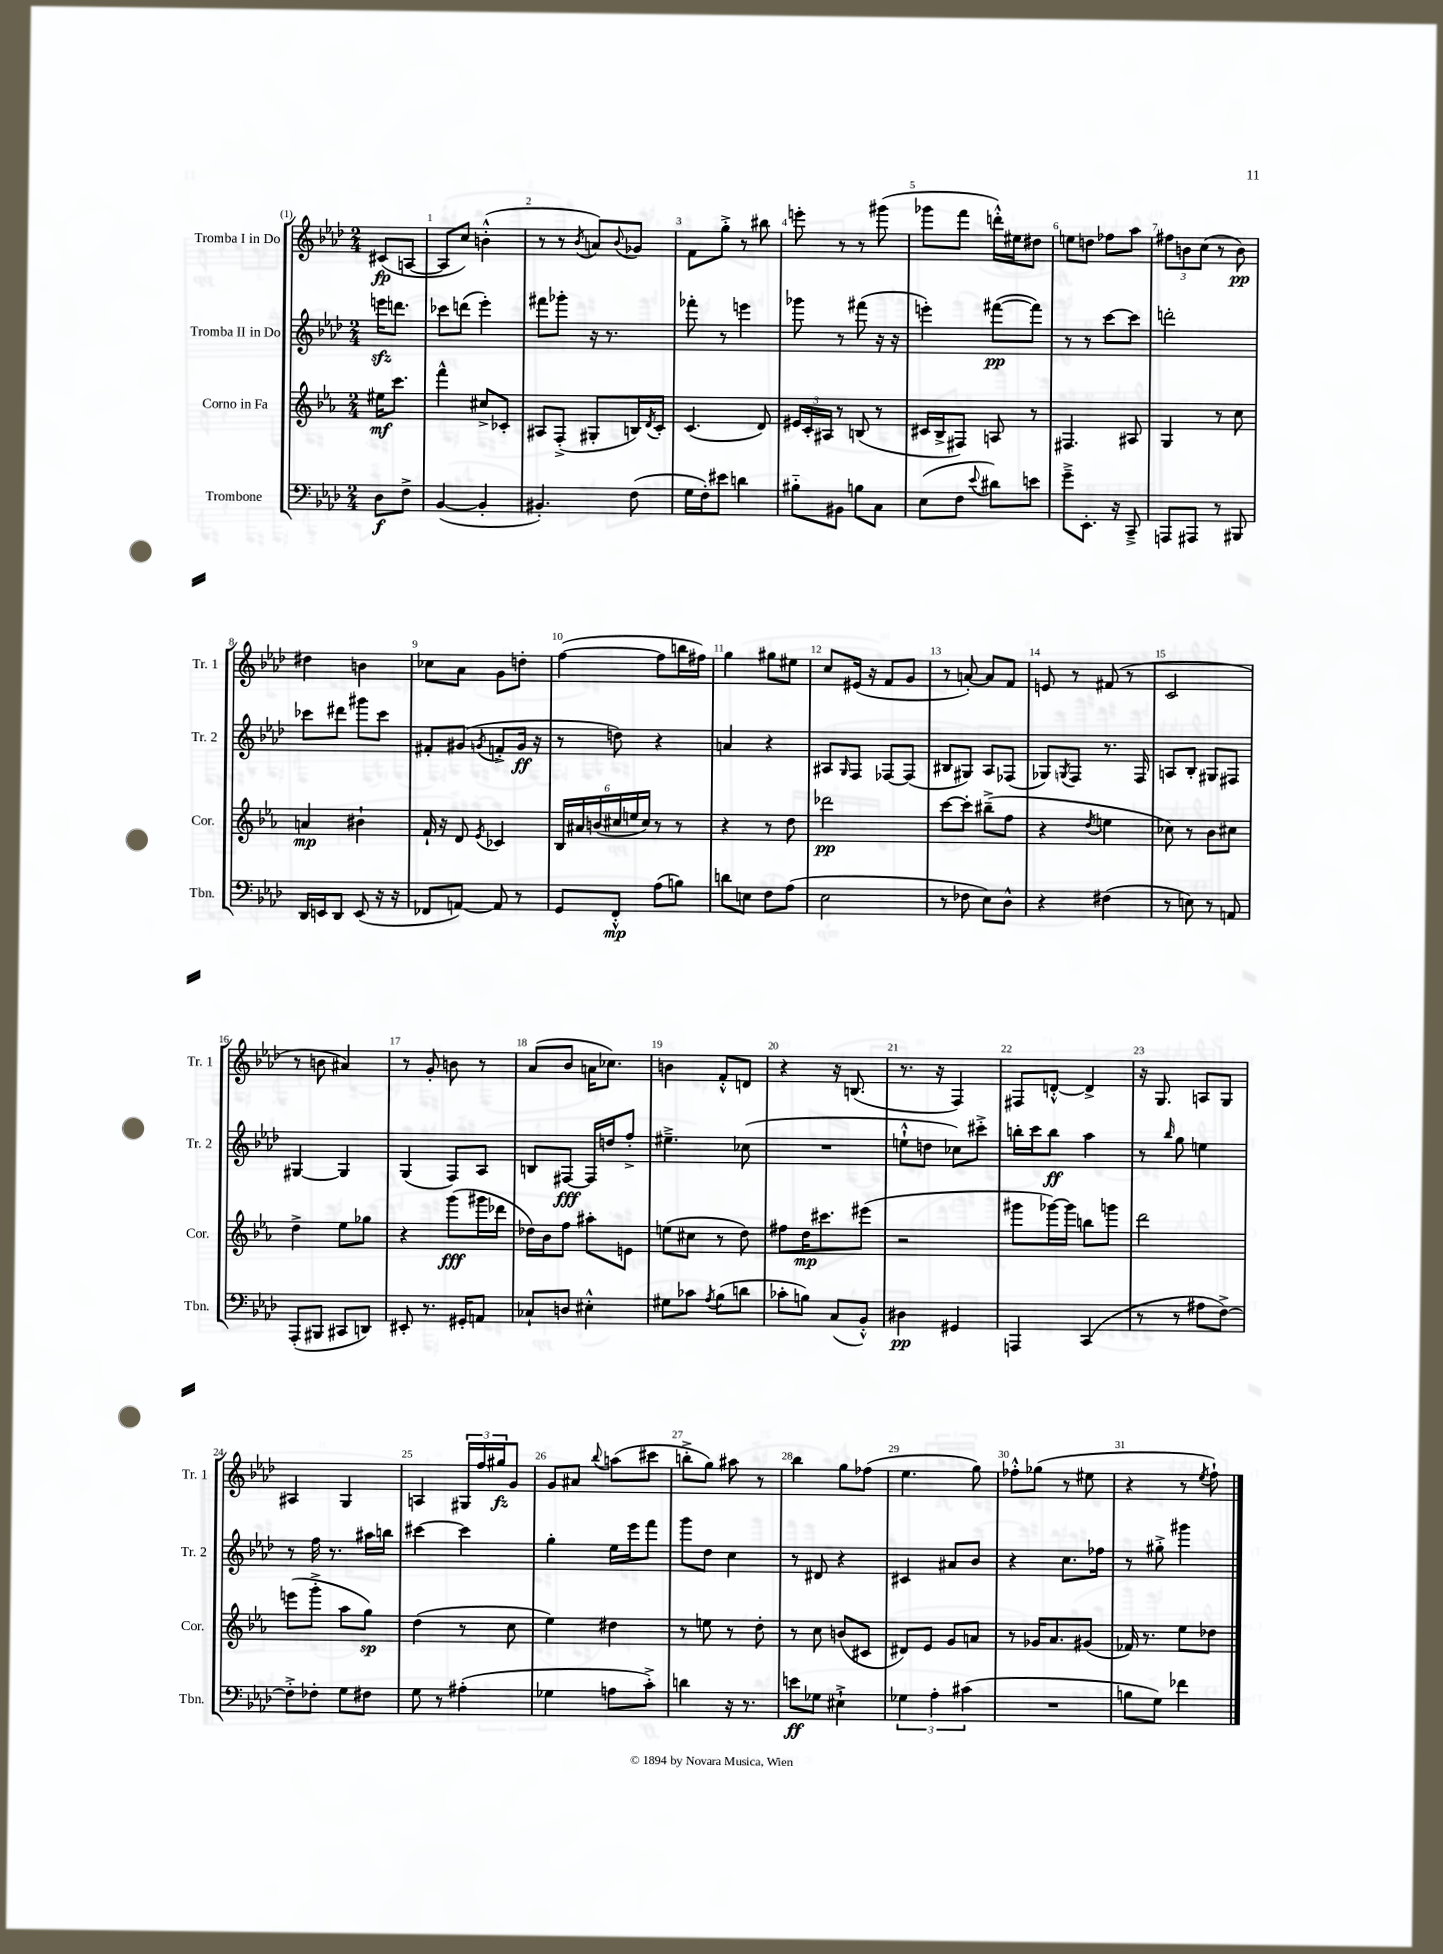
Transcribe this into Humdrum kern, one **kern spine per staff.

**kern	**dynam	**kern	**dynam	**kern	**dynam	**kern	**dynam
*part4	*part4	*part3	*part3	*part2	*part2	*part1	*part1
*staff4	*staff4	*staff3	*staff3	*staff2	*staff2	*staff1	*staff1
*I"Trombone	*	*I"Corno in Fa	*	*I"Tromba II in Do	*	*I"Tromba I in Do	*
*I'Tbn.	*	*I'Cor.	*	*I'Tr. 2	*	*I'Tr. 1	*
*clefF4	*	*clefG2	*	*clefG2	*	*clefG2	*
*k[b-e-a-d-]	*	*k[b-e-a-]	*	*k[b-e-a-d-]	*	*k[b-e-a-d-]	*
*M2/4	*	*M2/4	*	*M2/4	*	*M2/4	*
=	=	=	=	=	=	=	=
8D-\L	f	16ee#X\KL	mf	16eeenzz\KL	.	(8c#X/L	fp
.	.	8.ccc\J	.	8.dddn\J	.	.	.
8F^\J	.	.	.	.	.	[8An/J	.
=1	=1	=1	=1	=1	=1	=1	=1
([4BB-/	.	4fff^^\	.	8ccc-X\L	.	8A/L]	.
.	.	.	.	(8dddn\J	.	8cc/J)	.
4BB-'/]	.	8cc#X^/L	.	4eee-'\)	.	(4bn'^^\	.
.	.	8c-X'/J	.	.	.	.	.
=2	=2	=2	=2	=2	=2	=2	=2
4.BB#X'/)	.	8A#X/L	.	8fff#X\L	.	8r	.
.	.	(8F'^/J	.	8ggg-X'\J	.	8r	.
.	.	.	.	.	.	8qb-/	.
.	.	8G#X'/L	.	16r	.	8an/L)	.
.	.	.	.	8.r	.	.	.
.	.	.	.	.	.	8qqb-/	.
(8F\	.	16Bn/L)	.	.	.	8g-X/J	.
.	.	8qd/	.	.	.	.	.
.	.	16c'/JJ	.	.	.	.	.
=3	=3	=3	=3	=3	=3	=3	=3
16G\LL	.	(4.c/	.	8fff-X'\	.	8f\L	.
16F'\J)	.	.	.	.	.	.	.
8e#X\J	.	.	.	8r	.	8gg'^\J	.
4dn\	.	.	.	4eeen\	.	8r	.
.	.	8d/)	.	.	.	8bb#X\	.
=4	=4	=4	=4	=4	=4	=4	=4
8B#X\L	.	24e#X/LL	.	8ggg-X\	.	8eeen'\	.
.	.	24c'/	.	.	.	.	.
.	.	24A#X/JJ	.	.	.	.	.
8BB#X\J	.	8r	.	8r	.	8r	.
8Bn\L	.	(8Bn/	.	(8fff#X\	.	8r	.
8C\J	.	8r	.	16r	.	(8ggg#X\	.
.	.	.	.	16r	.	.	.
=5	=5	=5	=5	=5	=5	=5	=5
(8E-\L	.	16c#X/LL	.	4eeen'\)	.	8ggg-X\L	.
.	.	16B-^/J	.	.	.	.	.
8F\J	.	8F#X/J)	.	.	.	8fff\J	.
8qqe-/	.	.	.	.	.	.	.
8d#X\L)	.	8An/	.	([8fff#X\L	pp	16dddn'^^\LL)	.
.	.	.	.	.	.	16ee#X\J	.
8en\J	.	8r	.	8fff#\J])	.	8dd#X\J	.
=6	=6	=6	=6	=6	=6	=6	=6
8g~^\L	.	4.F#X/	.	8r	.	8een\L	.
8.EE-'\J	.	.	.	8r	.	8ddn\J	.
.	.	.	.	[8ccc\L	.	8ff-X\L	.
16r	.	.	.	.	.	.	.
8CC~^/	.	8A#X/	.	8ccc\J]	.	8aa-\J	.
=7	=7	=7	=7	=7	=7	=7	=7
8AAAn/L	.	4G/	.	2dddn'\	.	12ff#X\L	.
.	.	.	.	.	.	12bn\	.
8AAA#X/J	.	.	.	.	.	.	.
.	.	.	.	.	.	(12cc\J	.
8r	.	8r	.	.	.	8r	.
8BBB#X/	.	8cc\	.	.	.	8b\)	pp
!!LO:LB:g=z
=8	=8	=8	=8	=8	=8	=8	=8
16DD-/LL	.	4an/	mp	8ccc-X\L	.	4dd#X\	.
16EEn/J	.	.	.	.	.	.	.
8DD-/J	.	.	.	8ddd#X\J	.	.	.
(8EE/	.	4b#X`\	.	8ggg#X\L	.	4bn\	.
16r	.	.	.	8ccc-\J	.	.	.
16r	.	.	.	.	.	.	.
=9	=9	=9	=9	=9	=9	=9	=9
8FF-X/L	.	16f`/	.	8f#X'/L	.	8cc-X\L	.
.	.	16r	.	.	.	.	.
[8AAn/J)	.	8d/	.	(8g#X/J	.	8a-\J	.
.	.	8qe-/	.	8qgn/	.	.	.
8AA/]	.	4c-X/	.	8fn'^/L	.	8g\L	.
8r	.	.	.	16g/Jk	ff	8ddn'\J	.
.	.	.	.	16r	.	.	.
=10	=10	=10	=10	=10	=10	=10	=10
8GG/L	.	24B-/LL	.	8r	.	([4ff\	.
.	.	24a#X/	.	.	.	.	.
.	.	(24bn/	.	.	.	.	.
8FF'^^/J	mp	24cc#X/	.	8ddn\)	.	.	.
.	.	24een/	.	.	.	.	.
.	.	24cc#/JJ)	.	.	.	.	.
(8A-\L	.	8r	.	4r	.	8ff\L]	.
8Bn\J)	.	8r	.	.	.	16bbn\L	.
.	.	.	.	.	.	16ff#X\JJ)	.
=11	=11	=11	=11	=11	=11	=11	=11
8dn\L	.	4r	.	4an/	.	4gg\	.
8En\J	.	.	.	.	.	.	.
8F\L	.	8r	.	4r	.	8gg#X\L	.
(8A-\J	.	8dd\	.	.	.	8ee#X\J	.
=12	=12	=12	=12	=12	=12	=12	=12
2E-\	.	2ddd-X\	pp	8A#X/L	.	8cc/L	.
.	.	.	.	16qqG/	.	.	.
.	.	.	.	8F/J	.	(16e#X/Jk	.
.	.	.	.	.	.	16r	.
.	.	.	.	[8F-X/L	.	8f/L	.
.	.	.	.	(8F-/J]	.	8g/J	.
=13	=13	=13	=13	=13	=13	=13	=13
8r	.	[8ccc\L	.	8B#X/L	.	8r	.
8F-X\	.	8ccc'\J]	.	8G#X/J)	.	[8an'/)	.
8E-\L)	.	(8bb#X~^\L	.	8A-/L	.	8a/L]	.
8D-^^\J	.	8ff\J	.	(8F-X/J	.	8f/J	.
=14	=14	=14	=14	=14	=14	=14	=14
4r	.	4r	.	8G-X/L)	.	8en/	.
.	.	.	.	8qGn/	.	.	.
.	.	.	.	8F/J	.	8r	.
.	.	8qdd/	.	.	.	.	.
(4F#X\	.	4een\	.	8.r	.	(8f#X/	.
.	.	.	.	.	.	8r	.
.	.	.	.	16F/	.	.	.
=15	=15	=15	=15	=15	=15	=15	=15
8r	.	8cc-X\)	.	8An/L	.	2c/	.
8En\)	.	8r	.	8B-'/J	.	.	.
8r	.	8b-\L	.	8G#X/L	.	.	.
8AAn/	.	8cc#X\J	.	8F#X/J	.	.	.
!!LO:LB:g=z
=16	=16	=16	=16	=16	=16	=16	=16
(8AAA-'/L	.	4dd^\	.	[4G#X/	.	8r	.
8BBB#X/J	.	.	.	.	.	8bn\	.
8CC#X/L	.	8ee-\L	.	4G#/]	.	4a#X/)	.
8DDn/J)	.	8gg-X\J	.	.	.	.	.
=17	=17	=17	=17	=17	=17	=17	=17
8EE#X'/	.	4r	.	(4G/	.	8r	.
8.r	.	.	.	.	.	8g'/	.
.	.	(8ggg\L	fff	8F/L)	.	8bn\	.
16GG#X'/KL	.	.	.	.	.	.	.
8AAn/J	.	16ggg#X\L	.	8A-/J	.	8r	.
.	.	16ddd-X\JJ	.	.	.	.	.
=18	=18	=18	=18	=18	=18	=18	=18
8C-X`/L	.	16dd-X\LL)	.	8Bn/L	.	(8a-/L	.
.	.	16b-\J	.	.	.	.	.
8Dn/J	.	8ff\J	.	[8F#X/J	fff	8b-/J	.
4E#X'^^\	.	8aa#X'\L	.	16F#/LL]	.	16an\KL	.
.	.	.	.	16ddn/J	.	8.cc-X\J)	.
.	.	8en\J	.	8ff'^/J	.	.	.
=19	=19	=19	=19	=19	=19	=19	=19
8G#X\L	.	(8een\L	.	4.ee#X~^\	.	4bn\	.
8c-X\J	.	8cc#X\J	.	.	.	.	.
8qA-/	.	.	.	.	.	.	.
(8B-\L	.	8r	.	.	.	8f'^^/L	.
8dn\J	.	8dd\)	.	(8cc-X\	.	8dn/J	.
=20	=20	=20	=20	=20	=20	=20	=20
8c-X'\L	.	8ff#X\L	.	2r	.	4r	.
8Bn\J)	.	16dd\K	mp	.	.	.	.
.	.	8.ccc#X\	.	.	.	.	.
(8C/L	.	.	.	.	.	16r	.
.	.	.	.	.	.	(8.Bn/	.
8BB-'^^/J)	.	(8eee#X\J	.	.	.	.	.
=21	=21	=21	=21	=21	=21	=21	=21
4D#X\	pp	2r	.	8een`^^\L	.	8.r	.
.	.	.	.	8ddn\J	.	.	.
.	.	.	.	.	.	16r	.
4GG#X/	.	.	.	8cc-X\L)	.	4F/)	.
.	.	.	.	8ccc#X'^\J	.	.	.
=22	=22	=22	=22	=22	=22	=22	=22
4AAAn/	.	8ggg#X\L	.	16bbn'\LL	.	8F#X/L	.
.	.	.	.	16ccc\J	.	.	.
.	.	[16ggg-X\L)	.	8bb\J	ff	[8dn'^^/J	.
.	.	16ggg-\JJ]	.	.	.	.	.
(4CC/	.	8bbn\L	.	4aa-\	.	4d^/]	.
.	.	8gggn\J	.	.	.	.	.
=23	=23	=23	=23	=23	=23	=23	=23
8r	.	2ddd\	.	8r	.	16r	.
.	.	.	.	.	.	8.G/	.
.	.	.	.	16qqbb-/	.	.	.
8r	.	.	.	8gg\	.	.	.
8A#X\L	.	.	.	4een\	.	8An/L	.
[8F^\J)	.	.	.	.	.	8G/J	.
!!LO:LB:g=z
=24	=24	=24	=24	=24	=24	=24	=24
8F'^\L]	.	(8eeen\L	.	8r	.	4A#X/	.
8F-X'\J	.	8ggg'^\J	.	16ff\	.	.	.
.	.	.	.	8.r	.	.	.
8G\L	.	8aa-\L	.	.	.	4G/	.
8F#X\J	.	8gg\J)	sp	16aa#X\LL	.	.	.
.	.	.	.	16bbn\JJ	.	.	.
=25	=25	=25	=25	=25	=25	=25	=25
8G\	.	(4dd\	.	[4ccc#X\	.	4An/	.
8r	.	.	.	.	.	.	.
(4A#X'\	.	8r	.	4ccc#\]	.	24G#X/LL	.
.	.	.	.	.	.	24ff/	.
.	.	.	.	.	.	24gg#X/J	fz
.	.	8cc\	.	.	.	8g/J	.
=26	=26	=26	=26	=26	=26	=26	=26
4G-X\	.	4ee-\)	.	4gg'\	.	8g/L	.
.	.	.	.	.	.	8a#X/J	.
.	.	.	.	.	.	8qqbb-/	.
8An\L	.	4dd#X\	.	16ee-\LL	.	(8aan\L	.
.	.	.	.	16eee-\J	.	.	.
8c'^\J)	.	.	.	8fff\J	.	8ccc#X\J	.
=27	=27	=27	=27	=27	=27	=27	=27
4dn\	.	8r	.	8ggg\L	.	8bbn'^\L	.
.	.	8een\	.	8dd-\J	.	8gg\J)	.
16r	.	8r	.	4cc\	.	8aa#X\	.
8.r	.	.	.	.	.	.	.
.	.	8dd'\	.	.	.	8r	.
=28	=28	=28	=28	=28	=28	=28	=28
8en\L	ff	8r	.	8r	.	4bb-\	.
8G-X\J	.	8cc\	.	8d#X/	.	.	.
4E#X`^\	.	(8bn/L	.	4r	.	8gg\L	.
.	.	8c#X/J	.	.	.	(8ff-X\J	.
=29	=29	=29	=29	=29	=29	=29	=29
6G-X\	.	8d#X/L)	.	4c#X/	.	4.ee-\	.
.	.	8e-/J	.	.	.	.	.
6A-'\	.	.	.	.	.	.	.
.	.	8g/L	.	8a#X/L	.	.	.
(6c#X\	.	.	.	.	.	.	.
.	.	8an/J	.	8b-/J	.	8gg\)	.
=30	=30	=30	=30	=30	=30	=30	=30
2r	.	8r	.	4r	.	8ff-X'^^\L	.
.	.	16g-X/KL	.	.	.	(8gg-X\J	.
.	.	8.a-/	.	.	.	.	.
.	.	.	.	8.cc\L	.	8r	.
.	.	(8g#X/J	.	.	.	8ee#X\	.
.	.	.	.	16ff-X\Jk	.	.	.
=31	=31	=31	=31	=31	=31	=31	=31
8Bn\L	.	16f-X/)	.	8r	.	4r	.
.	.	8.r	.	.	.	.	.
8G\J)	.	.	.	8gg#X'^\	.	.	.
4f-X\	.	8ee-\L	.	4ggg#X\	.	8r	.
.	.	.	.	.	.	8qee-/	.
.	.	8dd-X\J	.	.	.	8ff`\)	.
==	==	==	==	==	==	==	==
*-	*-	*-	*-	*-	*-	*-	*-
